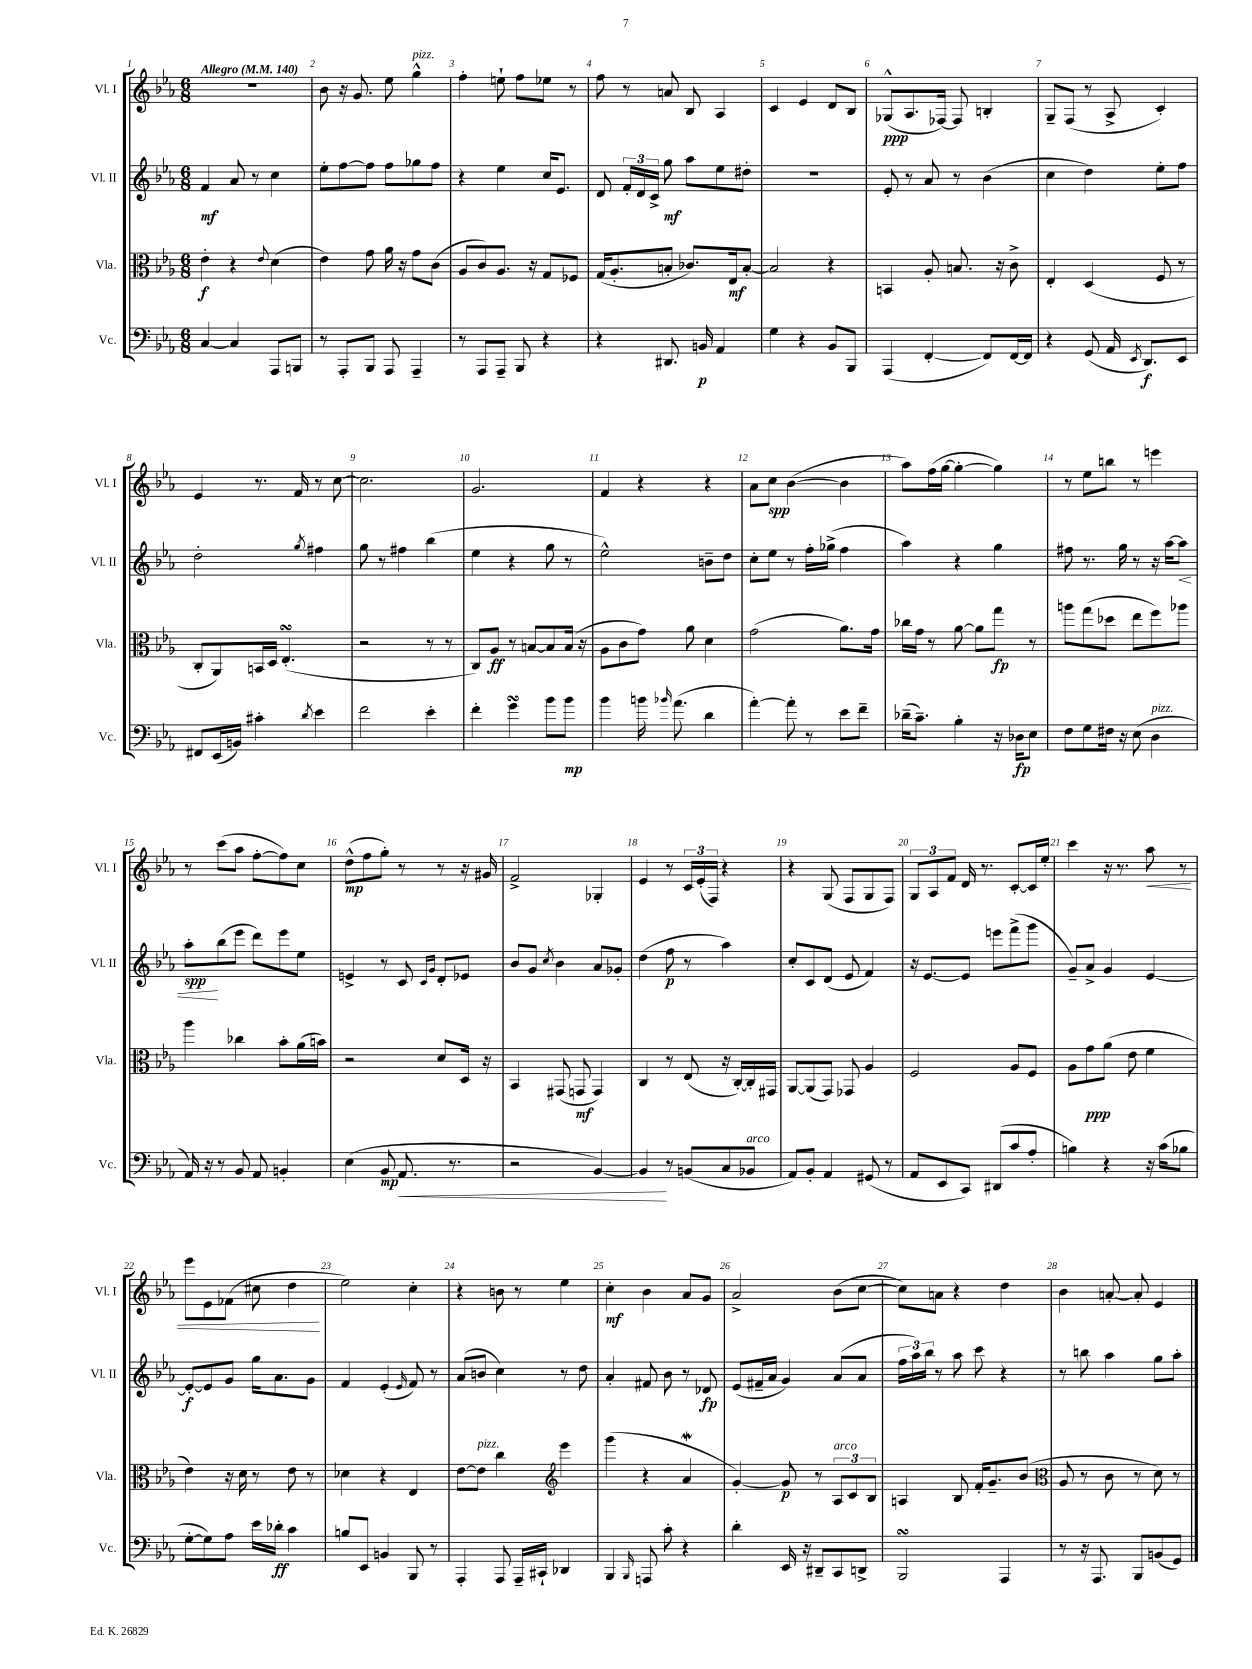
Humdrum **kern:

**kern	**kern	**kern	**kern
*staff4	*staff3	*staff2	*staff1
*clefF4	*clefC3	*clefG2	*clefG2
*k[b-e-a-]	*k[b-e-a-]	*k[b-e-a-]	*k[b-e-a-]
*M6/8	*M6/8	*M6/8	*M6/8
*MM140	*MM140	*MM140	*MM140
[4C	4e-'	4f	2.r
4C]	4r	8a-	.
.	.	8r	.
.	8qqe-	.	.
8AAA-	(4d	4cc	.
8BBB	.	.	.
=	=	=	=
8r	4e-)	8ee-'	8b-
8AAA-'	.	[8ff	16r
.	.	.	8.g
8BBB-	8g	8ff]	.
8AAA-	16a-	8ff	8ee-
.	16r	.	.
4AAA-~	8g	8gg-	4gg^^
.	(8c	8ff	.
=	=	=	=
8r	8A-	4r	4ff'
8AAA-	8c)	.	.
8AAA-~	8.A-	4ee-	8ee`
8BBB-	.	.	8ff
.	16r	.	.
4r	8G	16cc	8ee-
.	.	8.e-	.
.	8F-	.	8r
=	=	=	=
4r	(16G	8d	8ff
.	8.A-'	.	.
.	.	24f'	8r
.	.	24d	.
.	.	24c^	.
8.DD#	8B'	8gg	8a
.	8.c-)	8aa-	8B-
16BB	.	.	.
4AA-	.	8ee-	4A-
.	16E-	.	.
.	[8B'	8dd#'	.
=	=	=	=
4G	2B]	2.r	4c
4r	.	.	4e-
8BB-	4r	.	8d
8BBB-	.	.	8B-
=	=	=	=
(4AAA-	4BB	8e-'	(8G-^^
.	.	8r	8.A-
[4FF'	8A-'	8a-	.
.	.	.	[16F-)
.	8.B	8r	8F-]
8FF])	.	(4b-	4B'
.	16r	.	.
[16FF	8c^	.	.
16FF]	.	.	.
=	=	=	=
4r	4E-'	4cc	8G~
.	.	.	(8F
(8GG	(4D	4dd)	8r
16AA-	.	.	8A-^
8qEE-	.	.	.
8.DD)	.	.	.
.	8F	8ee-'	4c')
8EE-	8r	8ff	.
=	=	=	=
8FF#	8C'	2dd'	4e-
(16EE-	8AA-)	.	.
16BB)	.	.	.
4c#'	16BB	.	8.r
.	16D	.	.
.	(4.E-'	.	.
.	.	.	16f
8qd	.	8qgg	.
4e-	.	4ff#	8r
.	.	.	[8cc
=	=	=	=
2f	2r	8gg	2.cc]
.	.	8r	.
.	.	4ff#	.
4e-'	8r	(4bb-	.
.	8r	.	.
=	=	=	=
4f'	8C)	4ee-	2.g
.	8A-	.	.
4g	8r	4r	.
.	[8B	.	.
8b-	8B]	8gg	.
8b-	(16B	8r	.
.	16r	.	.
=	=	=	=
4b-	8A-	2ee-^^)	4f
.	8c	.	.
16b	8g)	.	4r
16qqb-	.	.	.
(8.a-	.	.	.
.	8a-	.	.
4d	4d	8b~	4r
.	.	8dd	.
=	=	=	=
[4a-')	(2g	8cc'	8a-
.	.	8ee-	8cc
8a-']	.	8r	([4b-
8r	.	16ff'	.
.	.	(16gg-^	.
8e-	8.a-)	4ff	4b-]
8f~	.	.	.
.	16g	.	.
=	=	=	=
(16d-~	16cc-	4aa-)	8aa-)
8.c~)	16g	.	.
.	8r	.	(16ff
.	.	.	[16gg
4B-'	[8a-	4r	4gg'_
.	8a-]	.	.
16r	8gg	4gg	4gg])
16D-	.	.	.
8E-	8r	.	.
=	=	=	=
8F	8aa	8ff#	8r
8G	(8gg	8.r	8ee-
16F#	8dd-	.	8bb
16r	.	16gg	.
(8E-	8ee-	8r	8r
4D	8ff)	16r	4eee
.	.	[16aa-	.
.	8aa-	8aa-]	.
=	=	=	=
16AA-)	4aa-	8aa-'	8r
16r	.	.	.
8r	.	(8bb-	(8ccc
8BB-	4cc-	8eee-	8aa-
8AA-	.	8ddd)	[8ff'
4BB'	8b-'	8eee-	8ff])
.	(16a-	8ee-	8cc
.	16b)	.	.
=	=	=	=
(4E-	2r	4e^	(8dd^^
.	.	.	8ff
8BB-	.	8r	8gg')
8.AA-	.	8c	8r
.	.	16qqc	.
.	.	16qqg	.
.	8d	8d'	8r
8.r	.	.	.
.	16D	8e-	16r
.	16r	.	16g#
=	=	=	=
2r	4BB-	8b-	2f^
.	.	8g	.
.	.	8qcc	.
.	(8GG#	4b-	.
.	8GG	.	.
[4BB-)	4GG)	8a-	4G-'
.	.	8g-'	.
=	=	=	=
4BB-]	4C	(4dd	4e-
8r	8r	8ff	8r
(8BB	(8E-	8r	24c
.	.	.	(24e-'
.	.	.	24F)
8C	16r	4aa-)	4r
.	[16C')	.	.
8BB-	16C']	.	.
.	16GG#	.	.
=	=	=	=
8AA-)	[8AA-	8cc'	4r
8BB-'	(8AA-]	8c	.
4AA-	8GG)	(8d	(8G
.	8GG-	8e-	8F
(8GG#	4A-	4f)	8G
8r	.	.	8F)
=	=	=	=
8AA-	2F	16r	12G
.	.	[8.e-	.
.	.	.	12A-
8EE-	.	.	.
.	.	.	12f
8CC)	.	8e-]	16d
.	.	.	8.r
(8DD#	.	8eee	.
8c	8A-	(8fff^	[8c'
8A-'	8F	8ggg	16c]
.	.	.	16ee-'
=	=	=	=
4B)	8A-	8g~)	4ccc
.	8g	8a-^	.
4r	(8a-	4g	16r
.	.	.	8.r
.	8e-	.	.
16r	4f	[4e-	8aa-
(16c	.	.	.
8B-	.	.	8r
=	=	=	=
[8G'	4e-)	8e-'_	8eee-
8G])	.	8e-]	8e-
8A-	16r	8g	(8f-
.	16d	.	.
16e-	8r	16gg	8cc#
16d-'	.	8.a-	.
4c	8e-	.	4dd
.	8r	8g	.
=	=	=	=
8B	4d-	4f	2ee-)
8EE-	.	.	.
4BB	4r	(4e-'	.
.	.	16qqe-	.
8BBB-	4E-	8f)	4cc'
8r	.	8r	.
=	=	=	=
4AAA-'	[8e-	(8a-	4r
.	8e-]	8b	.
8AAA-	4cc	4cc)	8b
16AAA-~	.	.	8r
16CC#`	.	.	.
*	*clefG2	*	*
4DD-	4eee-	8r	4ee-
.	.	8dd	.
=	=	=	=
4BBB-	(4ggg	4a-'	4cc'
16qqBBB-	.	.	.
8AAA	4r	8f#	4b-
8c'	.	8b-	.
4r	4a-	8r	8a-
.	.	8d-	8g
=	=	=	=
4d'	[4g')	(8e-	2a-^
.	.	16f#~	.
.	.	16a-	.
16EE-	8g]	4g)	.
16r	.	.	.
8DD#~	8r	.	.
8CC	12A-	(8a-	(8b-
.	12c	.	.
8DD^	.	8a-	[8cc
.	12B-	.	.
=	=	=	=
2BBB-	4A	24ff	8cc])
.	.	24aa-)	.
.	.	24bb-	.
.	.	8r	8a
.	8B-	8aa-	4r
.	16f'	8ccc	.
.	8.g~	.	.
4AAA-	.	4r	4dd
.	(8b-	.	.
=	=	=	=
*	*clefC3	*	*
8r	8A-	8r	4b-
16r	8r	8bb	.
8.AAA-	.	.	.
.	8c	4aa-	[8a'
8BBB-	8r	.	8a']
(8BB	8d)	8gg	4e-
8GG)	8r	8aa-'	.
==	==	==	==
*-	*-	*-	*-
